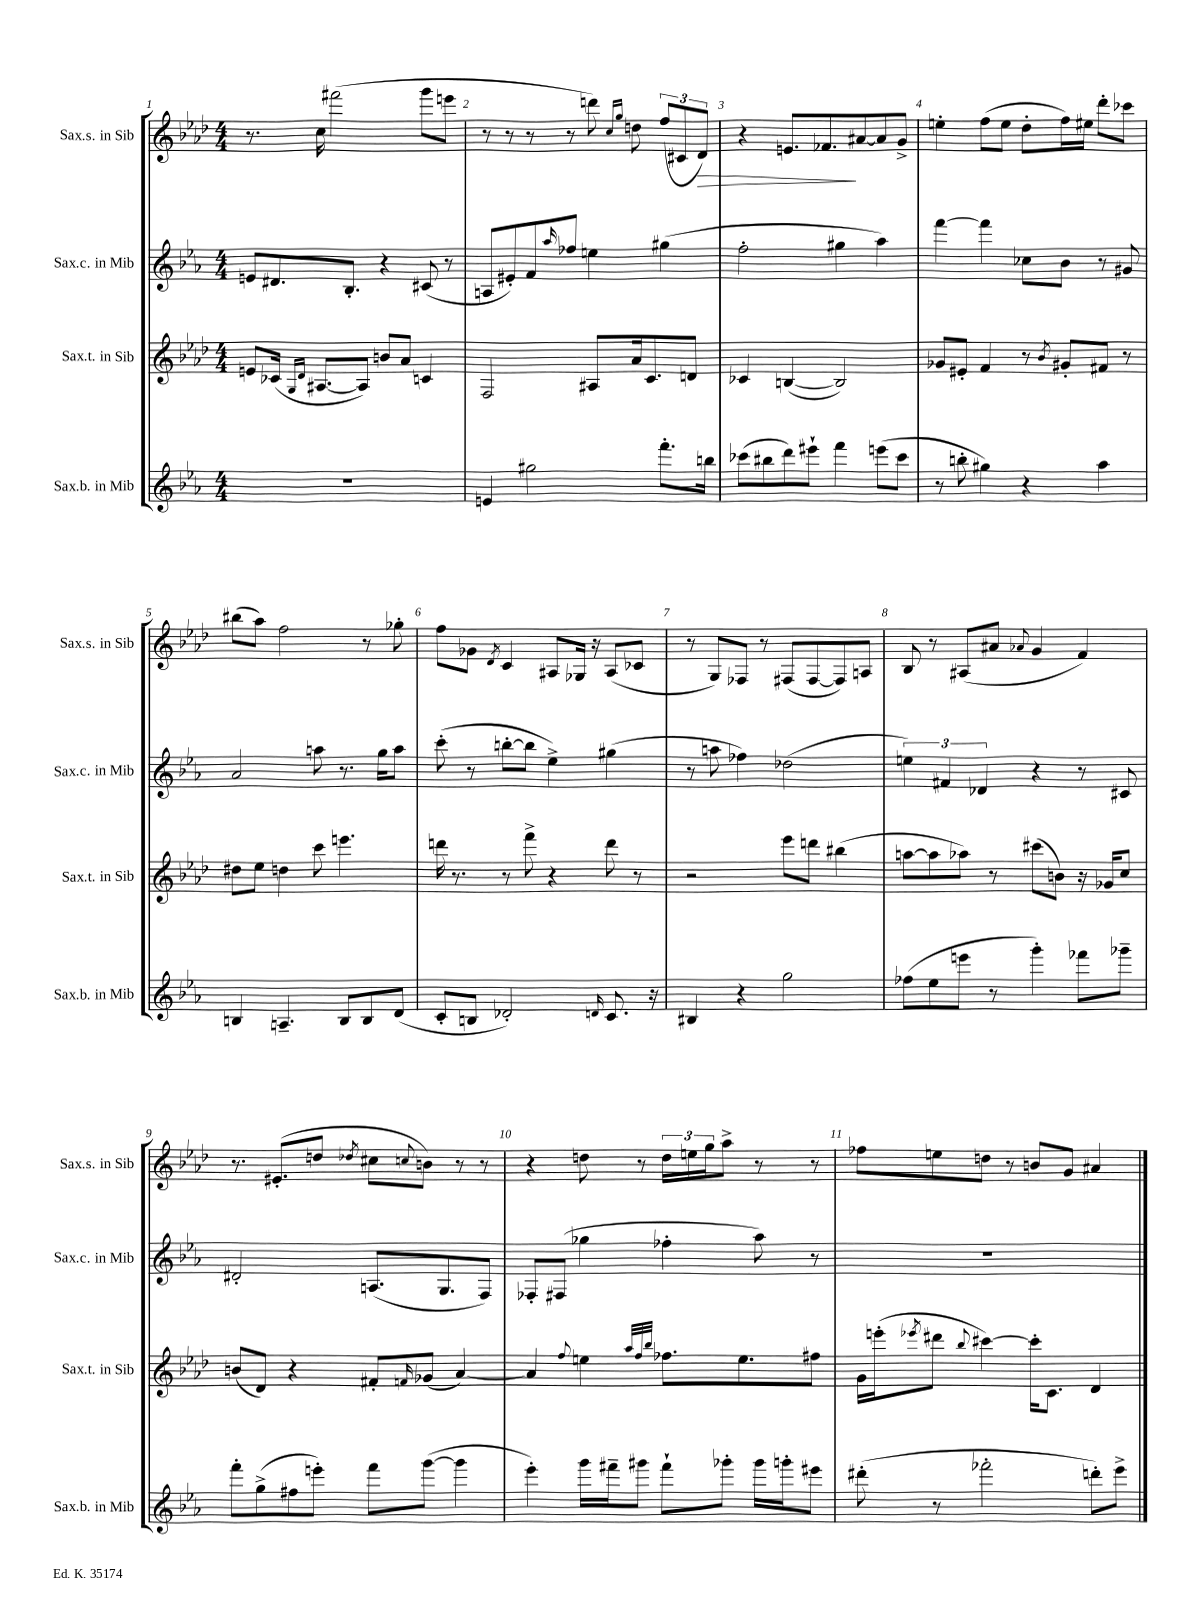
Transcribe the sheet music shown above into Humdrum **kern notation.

**kern	**kern	**kern	**kern
*staff4	*staff3	*staff2	*staff1
*clefG2	*clefG2	*clefG2	*clefG2
*k[b-e-a-]	*k[b-e-a-d-]	*k[b-e-a-]	*k[b-e-a-d-]
*M4/4	*M4/4	*M4/4	*M4/4
1r	8e	8e	8.r
.	(16c-	8.d#	.
.	16qqG	.	.
.	16qqd-	.	.
.	[8.A#	.	16cc
.	.	.	(2fff#
.	.	8.B-'	.
.	8A#])	.	.
.	8b	4r	.
.	8a-	.	.
.	4c	(8c#	8ggg
.	.	8r	8eee
=	=	=	=
4e	2F	8A	8r
.	.	8e#')	8r
2gg#	.	8f	8r
.	.	16qqaa-	.
.	.	8ff-	8r
.	8A#	4ee	8ddd)
.	.	.	16qqcc
.	.	.	16qqgg
.	16a-	.	8dd
.	8.c	.	.
8.fff'	.	(4gg#	(12ff
.	.	.	12c#
.	8d	.	.
.	.	.	12d-)
16bb	.	.	.
=	=	=	=
(8ccc-	4c-	2ff'	4r
8bb#	.	.	.
8ddd)	([4B	.	8.e
8eee#`	.	.	.
.	.	.	8.f-
4fff	2B])	4gg#	.
.	.	.	[8a#
(8eee	.	4aa-)	8a#]
8ccc-	.	.	8g^
=	=	=	=
8r	8g-	[4fff	4ee'
8bb'	8e#'	.	.
4gg#)	4f	4fff]	(8ff
.	.	.	8ee
4r	8r	8cc-	8dd-'
.	8qb-	.	.
.	8g#'	8b-	16ff)
.	.	.	16ee#
4aa-	8f#	8r	8ddd-'
.	8r	8g#	8ccc-
=	=	=	=
4B	8dd#	2a-	(8bb#
.	8ee-	.	8aa-)
4.A~	4dd	.	2ff
.	8ccc	8aa	.
8B	4.eee	8.r	.
8B	.	.	8r
.	.	16gg	.
(8d	.	8aa	8gg-'
=	=	=	=
8c'	16ddd	(8ccc'	8ff
.	8.r	.	.
8B	.	8r	8g-
.	.	.	8qd-
2d-')	8r	[8bb'	4c
.	8fff^	8bb]	.
.	4r	4ee-^)	8A#
.	.	.	16G-
.	.	.	16r
16qqd	.	.	.
8.c	8ddd	(4gg#	(8A#
.	8r	.	8c-
16r	.	.	.
=	=	=	=
4B#	2r	8r	8r
.	.	8aa	8G)
4r	.	4ff-)	8F-
.	.	.	8r
2gg	8eee-	(2dd-	(8F#
.	8ddd	.	[8F#
.	(4bb#	.	8F#])
.	.	.	8A
=	=	=	=
(8ff-	[8aa	6ee)	8B-
8ee-	8aa]	.	8r
.	.	6f#	.
8eee	8aa-)	.	(8A#
.	.	6d-	.
8r	8r	.	8a#
.	.	.	8qqa-
4ggg')	(8ccc#	4r	4g
.	8b)	.	.
8fff-	16r	8r	4f)
.	16g-	.	.
8ggg-~	8cc	8c#	.
=	=	=	=
8fff'	(8b	2d#'	8.r
(8gg^	8d-)	.	.
.	.	.	(8.e#'
8ff#	4r	.	.
8eee')	.	.	8dd
.	.	.	8qdd-
8fff	8f#'	(8.A	8cc#
.	16qqf	.	8qqcc
([8ggg	(8g-	.	8b)
.	.	8.G	.
4ggg]	[4a-)	.	8r
.	.	8F)	8r
=	=	=	=
4eee-')	4a-]	8F-'	4r
.	.	(8F#	.
.	8qqff	.	.
16ggg	4ee	4gg-	8dd
16fff#~	.	.	.
8ggg#	.	.	8r
.	32qqaa-	.	.
.	32qqff	.	.
.	32qqbb-	.	.
8fff#`	8.ff-	4ff-'	24dd
.	.	.	24ee
.	.	.	24gg
8ggg-'	.	.	8aa-^
.	8.ee	.	.
16ggg-	.	8aa-)	8r
16ggg'	.	.	.
8eee#	8ff#	8r	8r
=	=	=	=
(8ddd#'	16g	1r	8ff-
.	(16eee'	.	.
.	8qeee-	.	.
8r	8ddd#	.	8ee
.	8qqbb-	.	.
2fff-'	[4ccc#)	.	8dd
.	.	.	8r
.	16ccc#']	.	8b
.	8.c	.	.
.	.	.	8g
8ddd')	4d-	.	4a#
8eee-^	.	.	.
==	==	==	==
*-	*-	*-	*-
